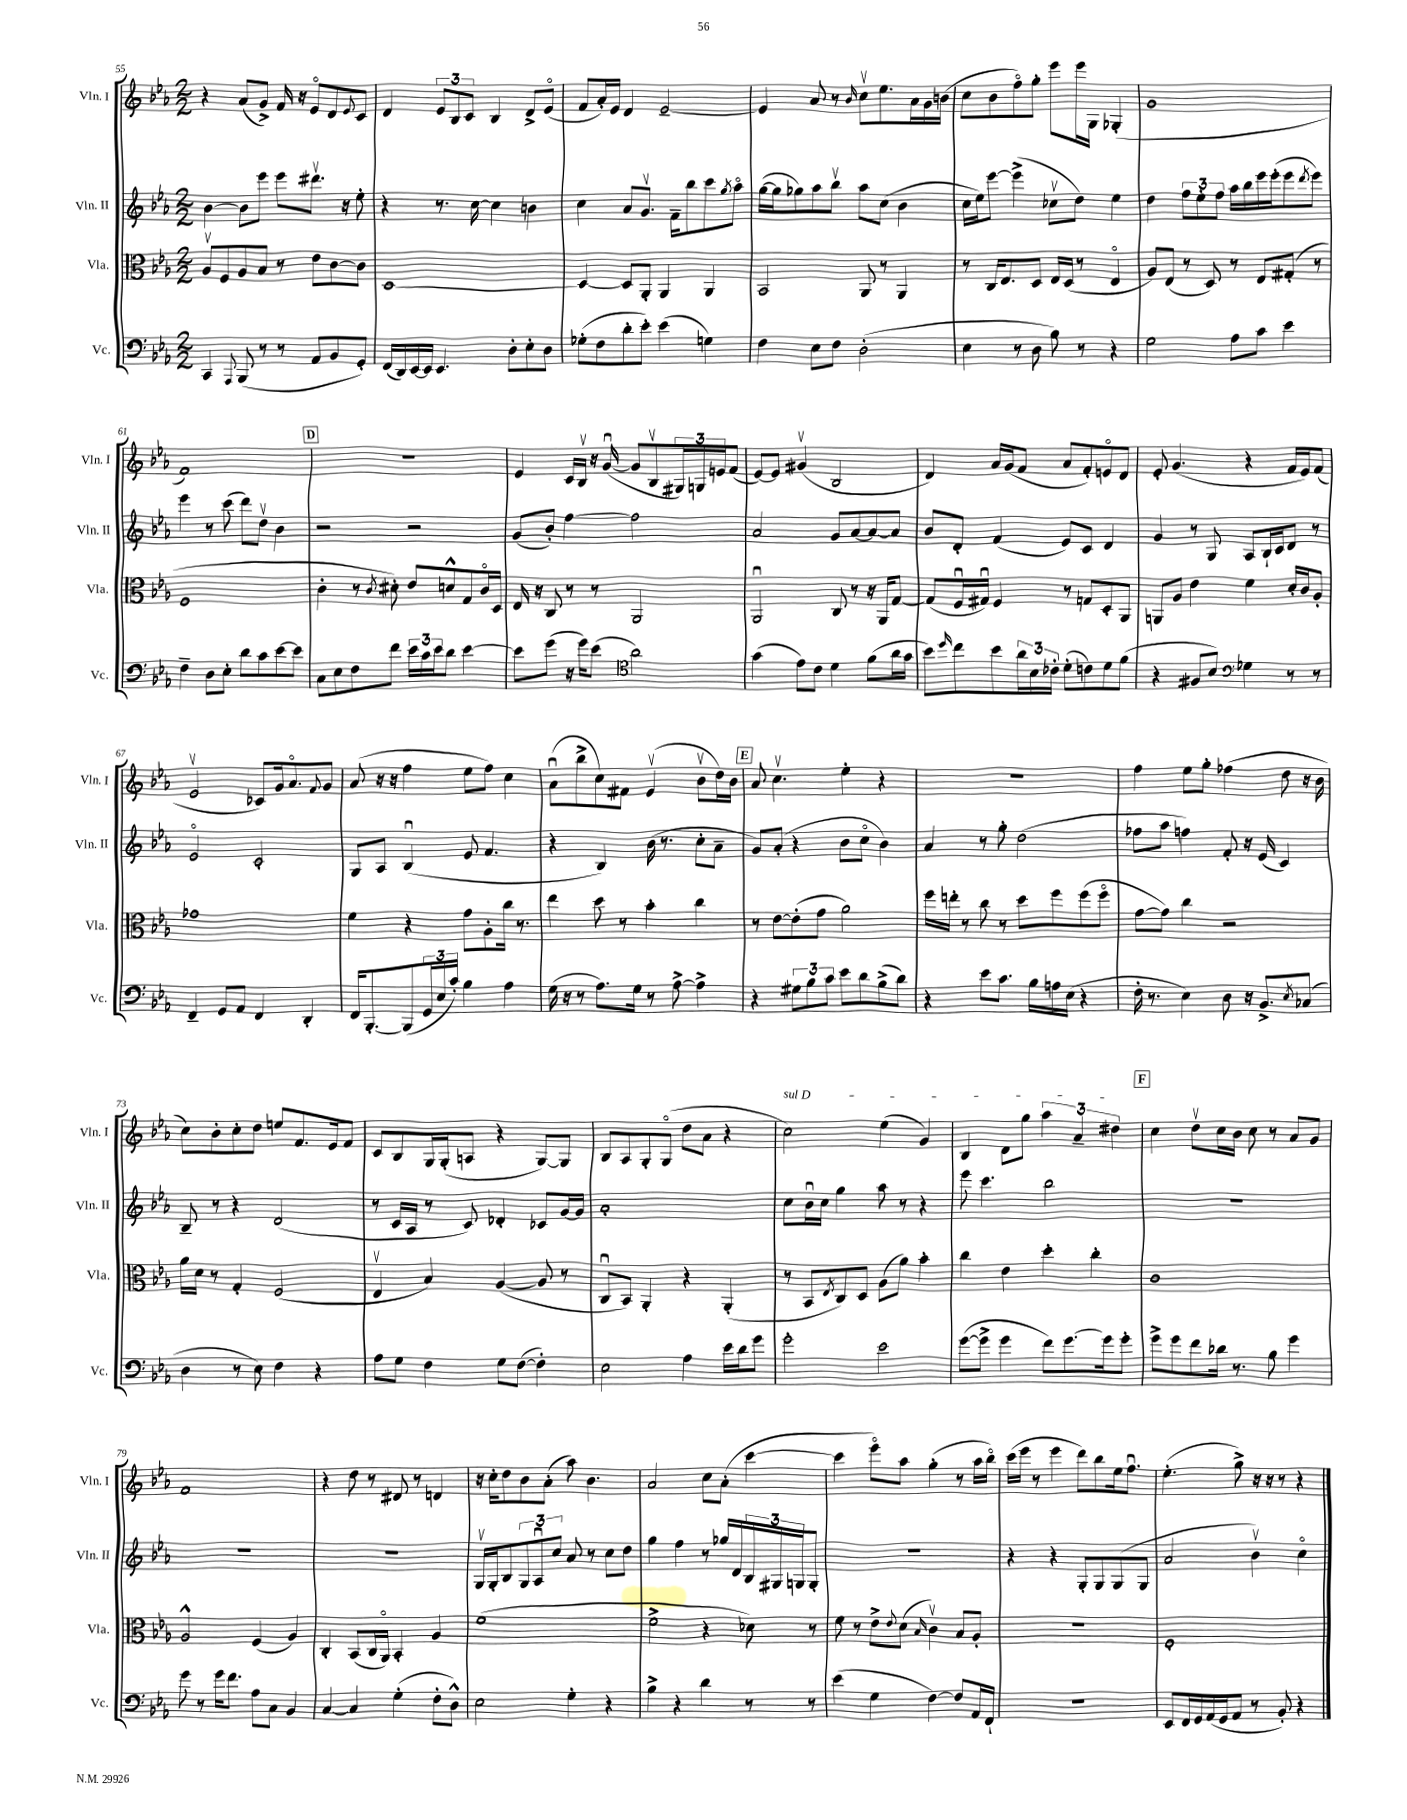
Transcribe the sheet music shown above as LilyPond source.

<<
\new StaffGroup <<
\new Staff = "s0" \with { instrumentName = "Vln. I" shortInstrumentName = "Vln. I" } {
    \clef treble \key ees \major \numericTimeSignature \time 2/2
    r4 aes'8( g'8->) f'16 r16 ees'8\flageolet d'8 \appoggiatura { ees'8 } c'8 |
    d'4 \tuplet 3/2 { ees'8 bes8 c'8 } bes4 d'8-> ees'8\flageolet( |
    f'8 aes'16-.) ees'16 d'4 ees'2~-- |
    ees'4 aes'8 r8 \grace { bes'16 } c''8\upbow ees''8. aes'16 g'16 b'16( |
    c''8 bes'8 f''8\flageolet) g''8-. ees'''8 ees'''16 g16 ges4-.( |
    g'1 |
    f'1) |
    \mark \markup { \box "D" } r1 |
    ees'4 c'16 bes16\upbow r16 g'16~\downbow( g'8 bes8\upbow \tuplet 3/2 { gis16) g16 e'16 } f'8( |
    ees'8~) ees'8 gis'4\upbow( bes2 |
    d'4) aes'16 g'16( f'8 aes'8 f'8-.) e'8\flageolet d'8 |
    ees'8-. g'4.( r4 f'16 ees'16) f'8( |
    ees'2\upbow ces'8) g'16 aes'8.\flageolet \appoggiatura { f'8 } g'8 |
    aes'8( r16 r16 f''4 ees''8 f''8) c''4 |
    aes'8\downbow( bes''8-> c''8) fis'8 ees'4\upbow( bes'8\upbow d''16) bes'16 |
    \mark \markup { \box "E" } aes'8 c''4.\upbow ees''4-. r4 |
    R1 |
    f''4 ees''8 g''8-. fes''4( d''8 r16 bes'16 |
    c''8) bes'8-. c''8-. d''8 e''8 f'8. ees'16 f'8 |
    c'8 bes8 g16 g16-.( a8 r4 g8~) g8 |
    bes8 aes8 g8-. g8\flageolet( d''8 aes'8 r4 |
    \once \override TextSpanner.bound-details.left.text = \markup { \italic "sul D" } c''2\startTextSpan) ees''4( g'4) |
    bes4 d'8 g''8 \tuplet 3/2 { aes''4 aes'4-- dis''4\stopTextSpan } |
    \mark \markup { \box "F" } c''4 d''8\upbow c''16 bes'16 c''8 r8 aes'8 g'8 |
    f'1 |
    r4 d''8 r8 dis'8 r8 d'4 |
    r16 c''16-. d''8 bes'8 aes'8-.( aes''8) bes'4. |
    aes'2 c''8 aes'8-.( c'''4~ |
    c'''4 ees'''8\flageolet) aes''8 g''4-.( r8 aes''16 bes''16\flageolet) |
    c'''16( ees'''16 r8 ees'''4 d'''8) bes''8 ees''16 f''8.\downbow |
    ees''4.-.( g''8->) r16 r16 r8 r4 \bar "|." |
}
\new Staff = "s1" \with { instrumentName = "Vln. II" shortInstrumentName = "Vln. II" } {
    \clef treble \key ees \major \numericTimeSignature \time 2/2
    bes'4~ bes'8 ees'''8 ees'''8 dis'''8.\upbow r16 ees''8-. |
    r4 r8. c''16~ c''4 b'4 |
    c''4 aes'8 g'8.\upbow f'16-- bes''8 c'''8 \acciaccatura { g''8 } aes''8\flageolet |
    g''16~( g''16 ges''8) aes''8 bes''8\upbow aes''8 c''8( bes'4 |
    c''16 ees''16) ees'''8~ ees'''4->( ces''8\upbow d''8) ees''4 |
    d''4 \tuplet 3/2 { f''8 ees''8-. f''8 } aes''16 bes''16 ees'''16 ees'''16-.( ees'''8 \acciaccatura { d'''8 } ees'''8) |
    ees'''4 r8 c'''8( d'''8) d''8\upbow bes'4 |
    \mark \markup { \box "D" } r2 r2 |
    g'8( bes'8-.) f''4~ f''2 |
    aes'2 g'8 aes'8~ aes'8~ aes'8 |
    bes'8 d'8-. f'4( ees'8) c'8 d'4 |
    g'4 r8 g8 aes8 bes16-! c'16 d'8 r8 |
    ees'2\flageolet c'2-. |
    g8 aes8 bes4\downbow( ees'8 f'4. |
    r4 bes4) bes'16( r8. c''8-. aes'8-- |
    \mark \markup { \box "E" } g'8) aes'8-.( r4 bes'8 c''8\flageolet bes'4) |
    aes'4 r8 g''8-. d''2( |
    fes''8 aes''8 f''4) f'8-. r16 ees'16( c'4) |
    bes8-- r8 r4 d'2( |
    r8 c'16 aes16 r8 c'8) des'4-. ces'8 g'16~ g'16 |
    aes'1-. |
    c''8 bes'16\downbow c''16 g''4 aes''8 r8 r4 |
    ees'''8 c'''4. bes''2 |
    \mark \markup { \box "F" } R1 |
    R1 |
    R1 |
    g16\upbow g16-. bes8 \tuplet 3/2 { g8 aes8\downbow c''8 } aes'8 r8 c''8 d''8 |
    g''4 f''4 r8 ges''16 d'16 \tuplet 3/2 { bes16 gis16 g16 } g8-. |
    r1 |
    r4 r4 g8-. g8 g8( g8 |
    aes'2 bes'4\upbow) c''4\flageolet \bar "|." |
}
\new Staff = "s2" \with { instrumentName = "Vla." shortInstrumentName = "Vla." } {
    \clef alto \key ees \major \numericTimeSignature \time 2/2
    aes8\upbow f8 aes8 bes8 r8 ees'8 c'8~ c'8 |
    d1~ |
    d4~ d8 aes,8-. aes,4 aes,4 |
    bes,2 aes,8 r8 aes,4 |
    r8 c16 ees8. d8 ees16 d16( r8 ees4\flageolet |
    aes8) ees8( r8 d8) r8 ees8 gis8-.( r8 |
    f1 |
    \mark \markup { \box "D" } c'4-. r8 \acciaccatura { c'8 } dis'8-.) ees'8 d'8-^ g8 c'16\flageolet d16 |
    ees16 r16 c8 r8 r8 aes,2 |
    aes,2\downbow c8 r8 r16 aes,16 g8~ |
    g8( f16\downbow gis16\downbow) f4 r8 g8 d8-. aes,8 |
    a,8 aes8 ees'4 f'4 d'16-. c'16 aes8-. |
    ges'1 |
    f'4 r4 g'8 aes8-. c''16 r8. |
    ees''4 d''8 r8 bes'4-. c''4 |
    \mark \markup { \box "E" } r8 ees'8~ ees'8-.( g'8 aes'2) |
    f''16 e''16-. r8 c''8 r8 d''8 f''8 f''8( f''8\flageolet |
    g'8~ g'8) c''4 r2 |
    aes'16 d'16 r8 g4-. f2( |
    ees4\upbow bes4) aes4~( aes8 r8 |
    c8\downbow bes,8) aes,4-. r4 aes,4-.( |
    r8 bes,8 \acciaccatura { ees8 } c8) d8 aes8( aes'8) bes'4-. |
    c''4 ees'4 d''4-. c''4-. |
    \mark \markup { \box "F" } c'1 |
    aes2-^ f4( aes4) |
    c4-. bes,8( c16 aes,16\flageolet) bes,4-. aes4 |
    f'1( |
    f'2-> r4 des'8) r8 |
    f'8 r8 ees'8-> \appoggiatura { ees'8 } d'8( \grace { bes16 } c'4\upbow) bes8 aes8-. |
    R1 |
    f1-. \bar "|." |
}
\new Staff = "s3" \with { instrumentName = "Vc." shortInstrumentName = "Vc." } {
    \clef bass \key ees \major \numericTimeSignature \time 2/2
    c,4 \appoggiatura { aes,,8 } bes,,8( r8 r8 aes,8 bes,8 g,8-.) |
    f,16( d,16) ees,16~ ees,16 ees,4. d8-. ees8-. d8 |
    ges8-.( f8 d'8-. ees'8-.) ees'4( g4) |
    f4 ees8 f8 d2-.( |
    ees4 r8 d8 bes8) r8 r4 |
    g2 aes8 c'8 ees'4 |
    f4-- d8 ees8-. d'8 c'8 ees'8~ ees'8 |
    \mark \markup { \box "D" } c8 ees8 f8 f'8 \tuplet 3/2 { ees'16 c'16 ees'16 } d'8 ees'4~ |
    ees'8 g'8( r16 g'16) ees'8( \clef tenor aes'2) |
    g'4( ees'8) c'8 d'4 f'8( aes'16 g'16 |
    bes'8) \grace { d''16 } c''8 bes'8 \tuplet 3/2 { aes'16 bes16 ces'16-. } d'8-.( c'8) d'8 f'8( |
    r4 fis8 bes8) \clef bass ges4 r8 r8 |
    f,4-- g,8 aes,8 f,4 d,4-. |
    f,16 bes,,8.~-. bes,,8( \tuplet 3/2 { g,16 ees16 c'16-.) } bes4 aes4 |
    g16( r16 r8 aes8.) g16 r8 aes8~-> aes4-> |
    \mark \markup { \box "E" } r4 \tuplet 3/2 { gis8 bes8 c'8 } ees'8 d'8 bes8->( d'8) |
    r4 ees'8 c'8. bes16 a16 ees16( r4 |
    f16-. r8. ees4) d8 r16 bes,8.-> \acciaccatura { ees8 } ces8( |
    d4 r8 ees8) f4 r4 |
    aes8 g8 f4 g8 f8~( f4-.) |
    ees2 aes4 ees'16 d'16 g'8 |
    g'2-. ees'2 |
    g'8~( g'8-> g'4 f'8) g'8.~ g'16 g'8-. |
    \mark \markup { \box "F" } g'8-> g'8 f'8 des'16 r8. bes8 g'4 |
    g'8 r8 g'16 f'8. aes8 c8 bes,4 |
    c4~ c4 g4-.( f8-. d8-^) |
    ees2 g4-. r4 |
    bes4-> r4 d'4 r8 r8 |
    ees'4( g4 f4~) f8 aes,16 f,16-! |
    R1 |
    ees,8 f,16 g,16 aes,16( g,16 aes,8 r8 bes,8-.) r4 \bar "|." |
}
>>
>>
\layout { \context { \Score currentBarNumber = #55 } }
